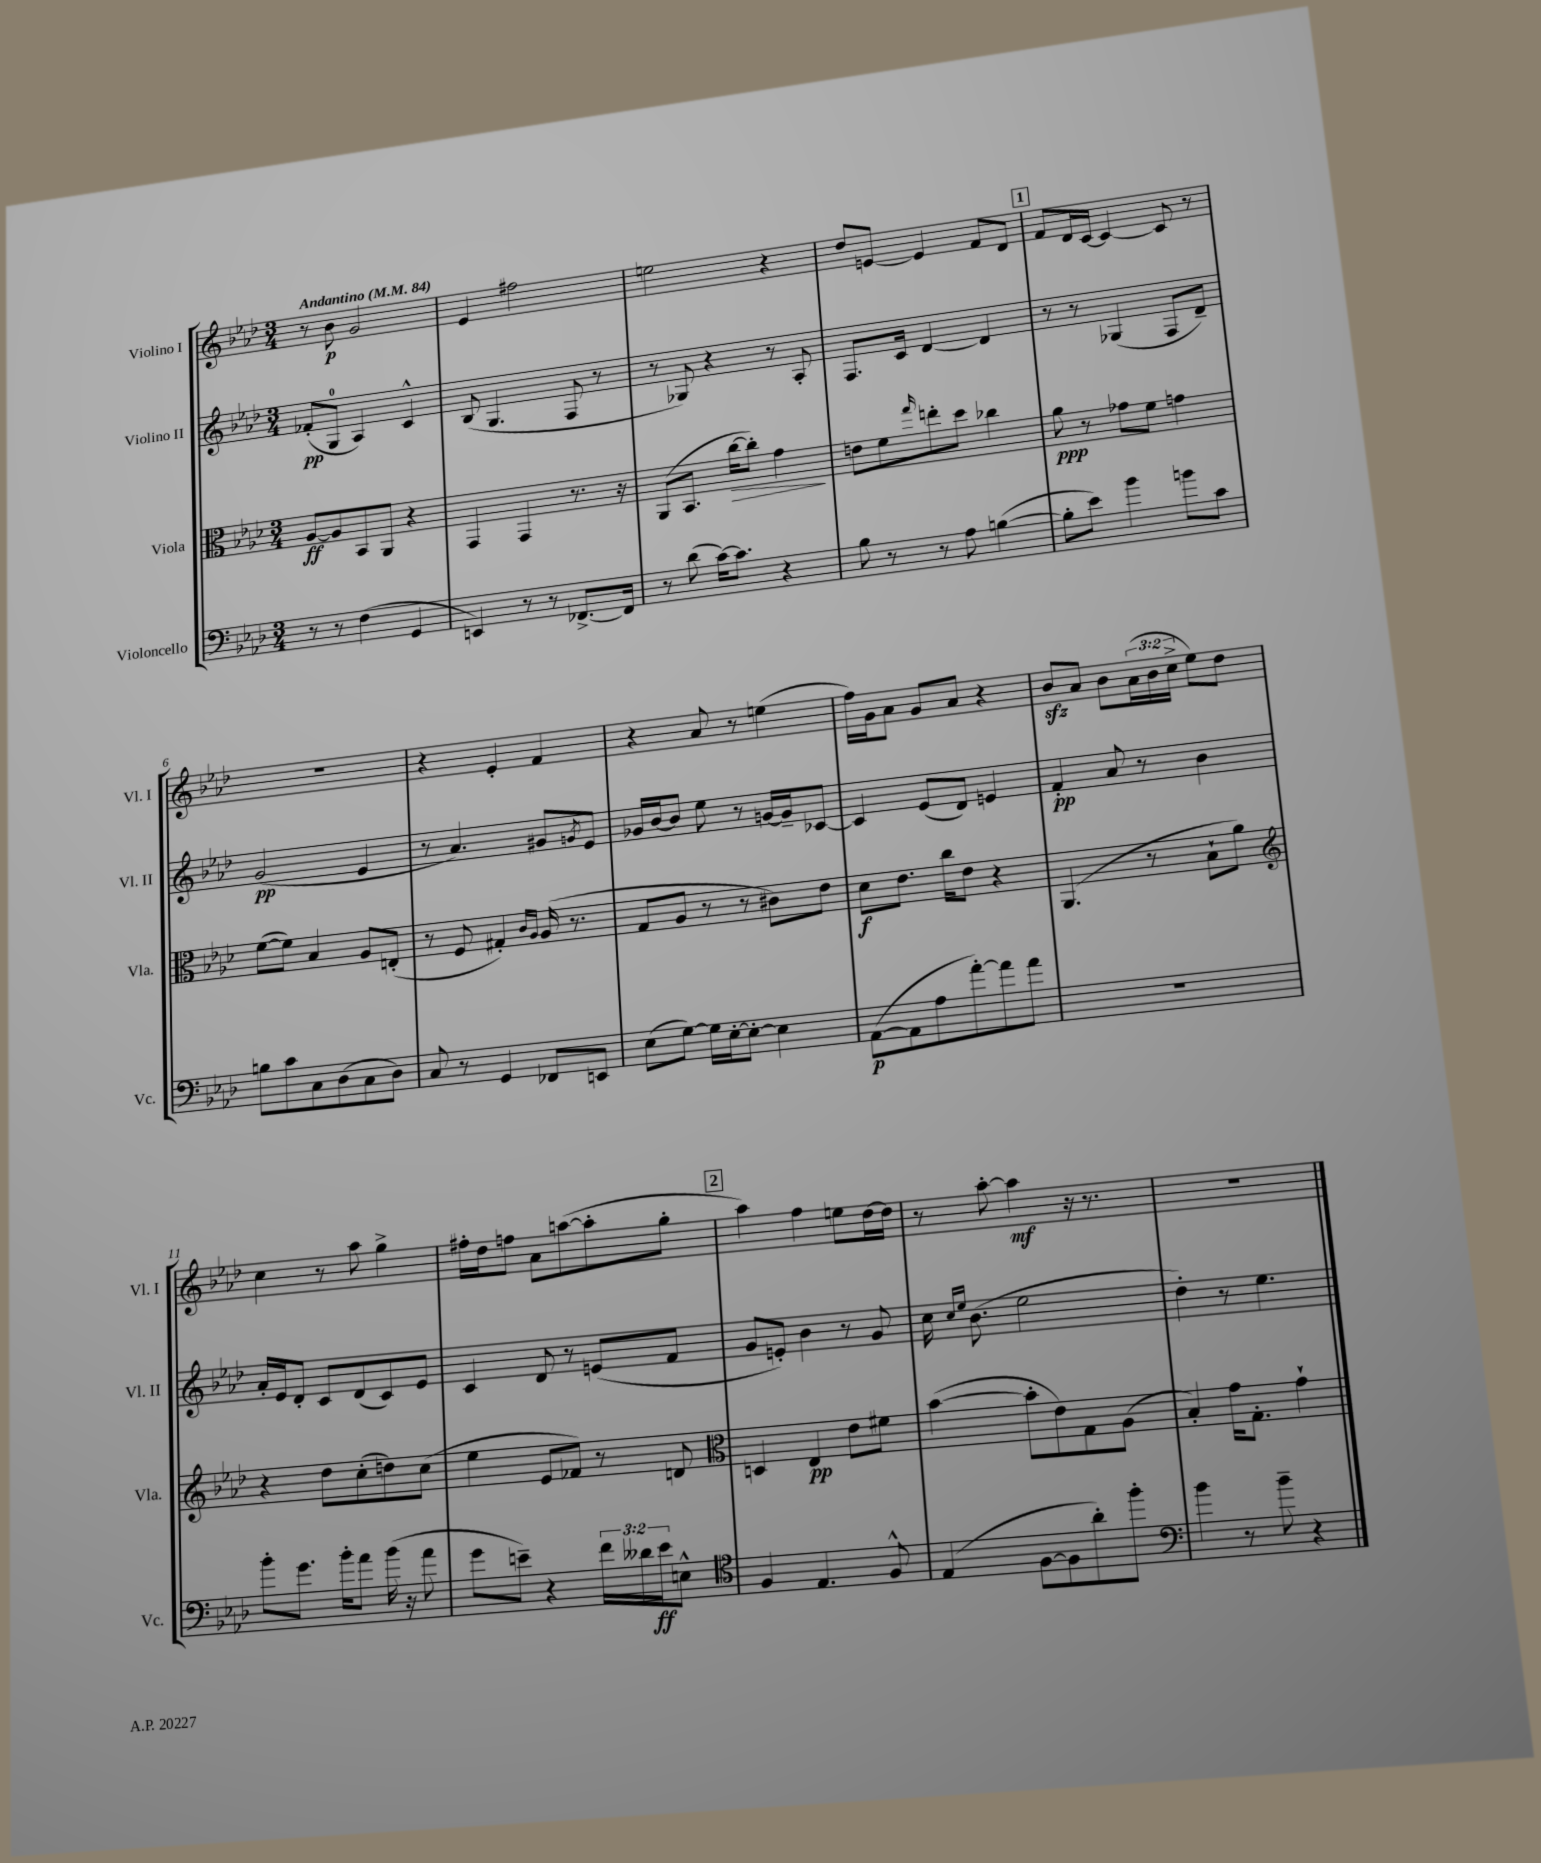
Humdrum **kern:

**kern	**kern	**kern	**kern
*staff4	*staff3	*staff2	*staff1
*clefF4	*clefC3	*clefG2	*clefG2
*k[b-e-a-d-]	*k[b-e-a-d-]	*k[b-e-a-d-]	*k[b-e-a-d-]
*M3/4	*M3/4	*M3/4	*M3/4
*MM84	*MM84	*MM84	*MM84
8r	[8A-/L	(8f-'/L	8r
8r	8A-/]	8G/J	8b-\
(4F\	8BB-/	4A-/)	2g/
.	8AA-/J	.	.
4GG/	4r	4c^^/	.
=	=	=	=
4EE/)	4GG/	(8B-/	4e-/
.	.	4.G/	.
8r	4GG/	.	2ff#\
8r	.	.	.
[8.FF-^/L	8.r	8F/	.
.	.	8r	.
16FF-/]Jk	16r	.	.
=	=	=	=
8r	(8AA-/L	8r	2ee\
(8d-\	8.BB-/J	8G-/)	.
[16c\LK)	.	4r	.
8.c\]J	[16cc\LK	.	.
.	8cc'\]J)	.	.
4r	4g\	8r	4r
.	.	8A-'/	.
=	=	=	=
8B-\	8e\L	8.F/L	8dd-/L
8r	8f\	.	[8e/J
.	.	16c/Jk	.
.	16qqgg/	.	.
8r	8ee'\	[4d-/	4e/]
8A-\	8dd-\J	.	.
([4B\	4cc-\	4d-/]	8f/L
.	.	.	8d-/J
=	=	=	=
8B'\]L	8a-\	8r	8f/L
8e-\J)	8r	8r	16d-/L
.	.	.	[16c/JJ
4b-\	8g-\L	(4G-/	4c/_
.	8f\J	.	.
8b\L	4g\	8F/L	8c/]
8c\J	.	8d-~/J)	8r
=	=	=	=
8B\L	([8f\L	(2g/	2.r
8c\	8f\]J)	.	.
8C\	4B-/	.	.
(8D-\	.	.	.
8C\	8A-/L	4e-/	.
8D-\J)	(8E'/J	.	.
=	=	=	=
8C/	8r	8r	4r
8r	8F/	4.a-/)	.
4GG/	4G#'/)	.	4e-'/
.	16qqc/LL	.	.
.	16qqA-/JJ	.	.
8FF-/L	(16A-/	8g#/L	4f/
.	8.r	.	.
.	.	8qg/	.
8EE/J	.	8e-/J	.
=	=	=	=
(8E-\L	8G/L	16g-/LL	4r
.	.	[16b-/J	.
[8G\J)	8A-/J	8b-/]J	.
16G\]LL	8r	8ee-\	8a-/
[16E-'\J	.	.	.
8E-'\_J	8r	8r	8r
4E-\]	8c#\L)	[16g/LL	(4ee\
.	.	16g~/]J	.
.	8e-\J	[8c-/J	.
=	=	=	=
([8AA-\L	8d-\L	4c-/]	16ff\LL)
.	.	.	16g\J
8AA-\]	8.e-\J	.	8a-\J
8A-\	.	(8e-/L	8g/L
.	16cc\LK	.	.
[8a-'\)	8e-\J	8d-/J)	8a-/J
8a-\]	4r	4e/	4r
8a-\J	.	.	.
=	=	=	=
2.r	(4.AA-/	4f'/	8b-/L
.	.	.	8a-/J
.	.	8a-/	8b-\L
.	8r	8r	(24a-\L
.	.	.	24b-\
.	.	.	24cc^\JJ
.	8B-`\L	4b-\	8ee-\L)
.	8a-\J)	.	8dd-\J
=	=	=	=
*	*clefG2	*	*
8b-'\L	4r	16a-'/LL	4cc\
.	.	16e-/J	.
8.g\J	.	8d-'/J	.
.	8dd-\L	8c/L	8r
16b-'\LK	.	.	.
8a-\J	(8cc'\	(8d-/	8aa-\
(16b-\	8dd\)	8c/)	4gg^\
16r	.	.	.
8a-\	(8cc\J	8e-/J	.
=	=	=	=
8g\L	4ee-\	4c/	16ff#'\LL
.	.	.	16dd-\J
8e~\J)	.	.	8ff\J
4r	8e-/L	8d-/	8a-\L
.	8f-/J)	8r	([8aa\
24f\LL	8r	(8e/L	8aa'\]
24d--\	.	.	.
24e\J	.	.	.
8E^^\J	8d/	8f/J	8gg'\J
=	=	=	=
*clefC4	*clefC3	*	*
4F/	4D/	8g/L	4aa-\)
.	.	8e'/J)	.
4.E-/	4E-/	4b-\	4ff\
.	8e-\L	8r	8ee\L
8F^^/	8f#\J	8g/	[16dd-\L
.	.	.	16dd-\]JJ
=	=	=	=
(4E-/	([4b-\	16cc\	8r
.	.	16qqcc/LL	.
.	.	16qqee-/JJ	.
.	.	(8.b-\	.
.	.	.	[8aa-'\
[8F\L	8b-'\]L	2ee-\	4aa-\]
8F\]	8e-\)	.	.
8a-'\)	8G\	.	16r
.	.	.	8.r
8ff'\J	(8A-\J	.	.
=	=	=	=
*clefF4	*	*	*
4b-\	4B-'/)	4dd-'\)	2.r
8r	16g\LK	8r	.
.	8.G'\J	.	.
8b-~\	.	4.ee-\	.
4r	4g`\	.	.
==	==	==	==
*-	*-	*-	*-
